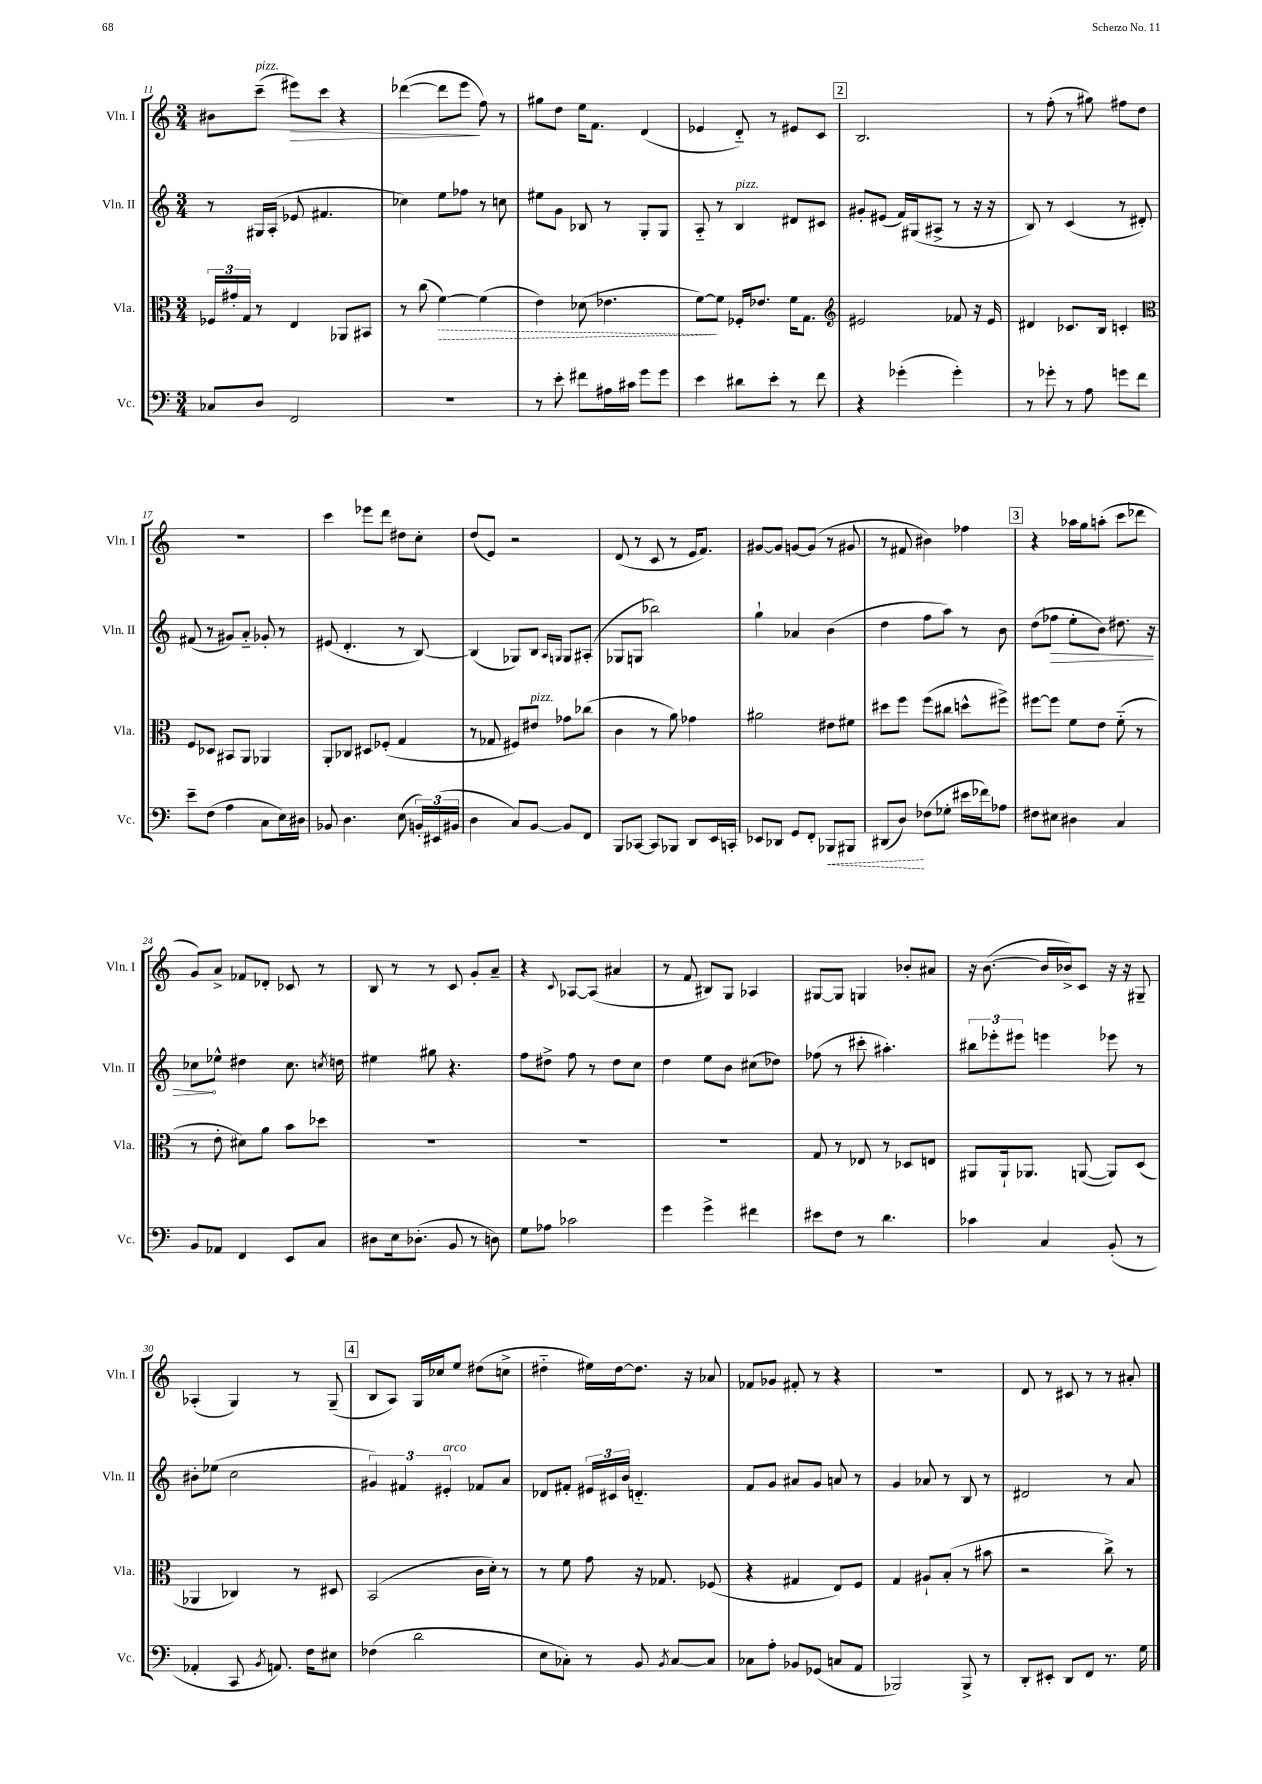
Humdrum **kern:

**kern	**kern	**kern	**kern
*staff4	*staff3	*staff2	*staff1
*clefF4	*clefC3	*clefG2	*clefG2
*k[]	*k[]	*k[]	*k[]
*M3/4	*M3/4	*M3/4	*M3/4
8C-	24F-	8r	8b#
.	24g#'	.	.
.	24G	.	.
8D	8r	16G#	(8ccc~
.	.	(16A'	.
2FF	4E	8e-	8eee#)
.	.	4.f#	8ccc
.	8AA-	.	4r
.	8BB#	.	.
=	=	=	=
2.r	8r	4cc-)	([4ddd-
.	(8cc	.	.
.	[4f)	8ee	8ddd-]
.	.	8ff-	8eee
.	(4f]	8r	8ff)
.	.	8cc	8r
=	=	=	=
8r	4e)	8ee#	8gg#
8e'	.	8g	8dd
8f#	(8d-	8B-	16ee
.	.	.	8.f
16A#	4.e-	8r	.
16c#	.	.	.
8g	.	8G'	(4d
8g	.	8G	.
=	=	=	=
4e	[8f)	8A'~	4e-
.	8f]	8r	.
8d#	16F-'	4B	8d'~)
.	8.e-	.	.
8e'	.	.	8r
8r	16f	8d#	8e#
.	8.G	.	.
8f	.	8c#	8c
=	=	=	=
*	*clefG2	*	*
4r	2e#	8g#'	2.B
.	.	(8e#	.
(4g-'	.	16f)	.
.	.	(16G#	.
.	.	8A#^	.
4g-')	8f-	8r	.
.	16r	16r	.
.	16e#	16r	.
=	=	=	=
8r	4d#	8B)	8r
8g-'	.	8r	(8ff'
8r	8.c-	(4c	8r
8A	.	.	8gg#)
.	16B	.	.
8g	4c'	8r	8ff#
8f	.	8d#')	8dd
=	=	=	=
*	*clefC3	*	*
8e~	8F	(8f#	2.r
(8F	8D-	8r	.
4A	8BB#	8g#)	.
.	8AA	8a'~	.
8C	4AA-	8g-'	.
16E)	.	8r	.
16D#	.	.	.
=	=	=	=
8BB-	8AA'	(8e#	4ccc
4.D	8C-	4.d'	.
.	8D#	.	8eee-
.	(8F-'	.	8ddd
(8E	4G	8r	8dd#
24BB')	.	[8B)	8cc'
(24EE#	.	.	.
24BB#	.	.	.
=	=	=	=
4D	8r	(4B]	(8dd
.	8G-	.	8e)
8C)	8F#)	8G-)	2r
[8BB	8e#	8B	.
.	.	16qqA	.
.	.	16qqG	.
8BB]	8g-	8G	.
8FF	(8cc-	(8A#'	.
=	=	=	=
8BBB	4c	8G-	(8d
[8CC-	.	8G	8r
8CC-]	8r	2bb-)	8c
8BBB-	8a)	.	8r
8DD	4g-	.	16e
.	.	.	8.f)
16EE	.	.	.
16CC'	.	.	.
=	=	=	=
8EE-	2a#	4gg`	[8g#
8DD-	.	.	8g#]
8GG	.	4a-	[8g
8FF'	.	.	(8g]
8BBB-	8e#	(4b	8r
8BBB#	8f#	.	8g#
=	=	=	=
(8DD#	8dd#	4dd	8r
8D)	8ff	.	8f#
(8F-	(8ff	8ff	4b#)
8G-'	8cc#	8aa)	.
16e#	8dd^^	8r	4ff-
16f-)	.	.	.
8A-	8ff#^)	8b	.
=	=	=	=
8F#	[8ff#	(8dd	4r
8E#	8ff#]	8ff-	.
4D#	8f	8ee'	16aa-
.	.	.	16gg
.	8e	8b)	(8aa'
4C	(8f'~	8.dd#	8ccc
.	8r	.	8ddd-
.	.	16r	.
=	=	=	=
8BB	8r	8cc-	8g)
8AA-	8e'	8ee-^^	8a^
4FF	8d#)	4dd#	8f-
.	8a	.	8d-'
8EE	8b	8.cc-	8c-
8C	8dd-	.	8r
.	.	8qcc	.
.	.	16dd	.
=	=	=	=
8D#	2.r	4ee#	8B
16E	.	.	8r
(8.D-'	.	.	.
.	.	8gg#	8r
8BB	.	4.r	8c
8r	.	.	8g'
8D)	.	.	8a~
=	=	=	=
8G	2.r	8ff	4r
8A-	.	8dd#^	.
.	.	.	8qqc
2c-	.	8ff	[8A-
.	.	8r	(8A-]
.	.	8dd#	4a#
.	.	8cc	.
=	=	=	=
4g	2.r	4dd	8r
.	.	.	8f
4g^	.	8ee	8B#)
.	.	8b	8G
4f#	.	(8cc#	4A-
.	.	8dd-)	.
=	=	=	=
8e#	8G	(8ff-	[8G#
8F	8r	8r	8G#]
8r	8E-	8ccc#'	4G
4.d	8r	4.aa#')	.
.	8D-	.	8b-'
.	8E	.	8a#
=	=	=	=
4c-	8AA#	12bb#	16r
.	.	.	([8.b
.	.	12eee-'	.
.	16AA#`	.	.
.	.	12eee#	.
.	8.AA-	.	.
4C	.	4eee	16b]
.	.	.	16b-^)
.	([8AA	.	8c
(8BB'	8AA])	8eee-	16r
.	.	.	16r
8r	(8D	8r	8G#~
=	=	=	=
4AA-'	4AA-	8b#'	(4A-'
.	.	(8ee-	.
8CC	4C-)	2cc	4G)
8qBB	.	.	.
8.AA)	.	.	.
.	8r	.	8r
16F	.	.	.
8E#	8D#	.	(8G~
=	=	=	=
(4F-	(2BB	6g#)	8B
.	.	.	8A)
.	.	6f#	.
2d	.	.	16G
.	.	.	16cc-
.	.	6e#'	.
.	.	.	8ee
.	16c	8f-	(8dd#
.	16d')	.	.
.	8r	8a	8cc^
=	=	=	=
8E	8r	8d-	4dd#'~
8C-')	8f	8f#'	.
8r	8g	24e#	16ee#)
.	.	24c#	.
.	.	.	[16dd#
.	.	24b	.
8BB	16r	4.d'~	8.dd#]
.	8.G-	.	.
8qBB	.	.	.
[8C-	.	.	.
.	.	.	16r
8C-]	(8F-	.	8a-
=	=	=	=
8C-	4r	8f	8f-
8A'	.	8g	8g-
8BB-	4G#	8a#	8f#'
(8GG-	.	8g	8r
8C	8E)	8a	4r
8AA	8F	8r	.
=	=	=	=
2BBB-)	4G	4g	2.r
.	8A#`	8a-	.
.	(8B'	8r	.
8BBB-^	8r	8B	.
8r	8b#	8r	.
=	=	=	=
8DD'	2r	2d#	8d
8EE#'	.	.	8r
8DD	.	.	8c#
8FF	.	.	8r
8.r	8cc^)	8r	8r
.	8r	8a	8a#'
16G	.	.	.
==	==	==	==
*-	*-	*-	*-
